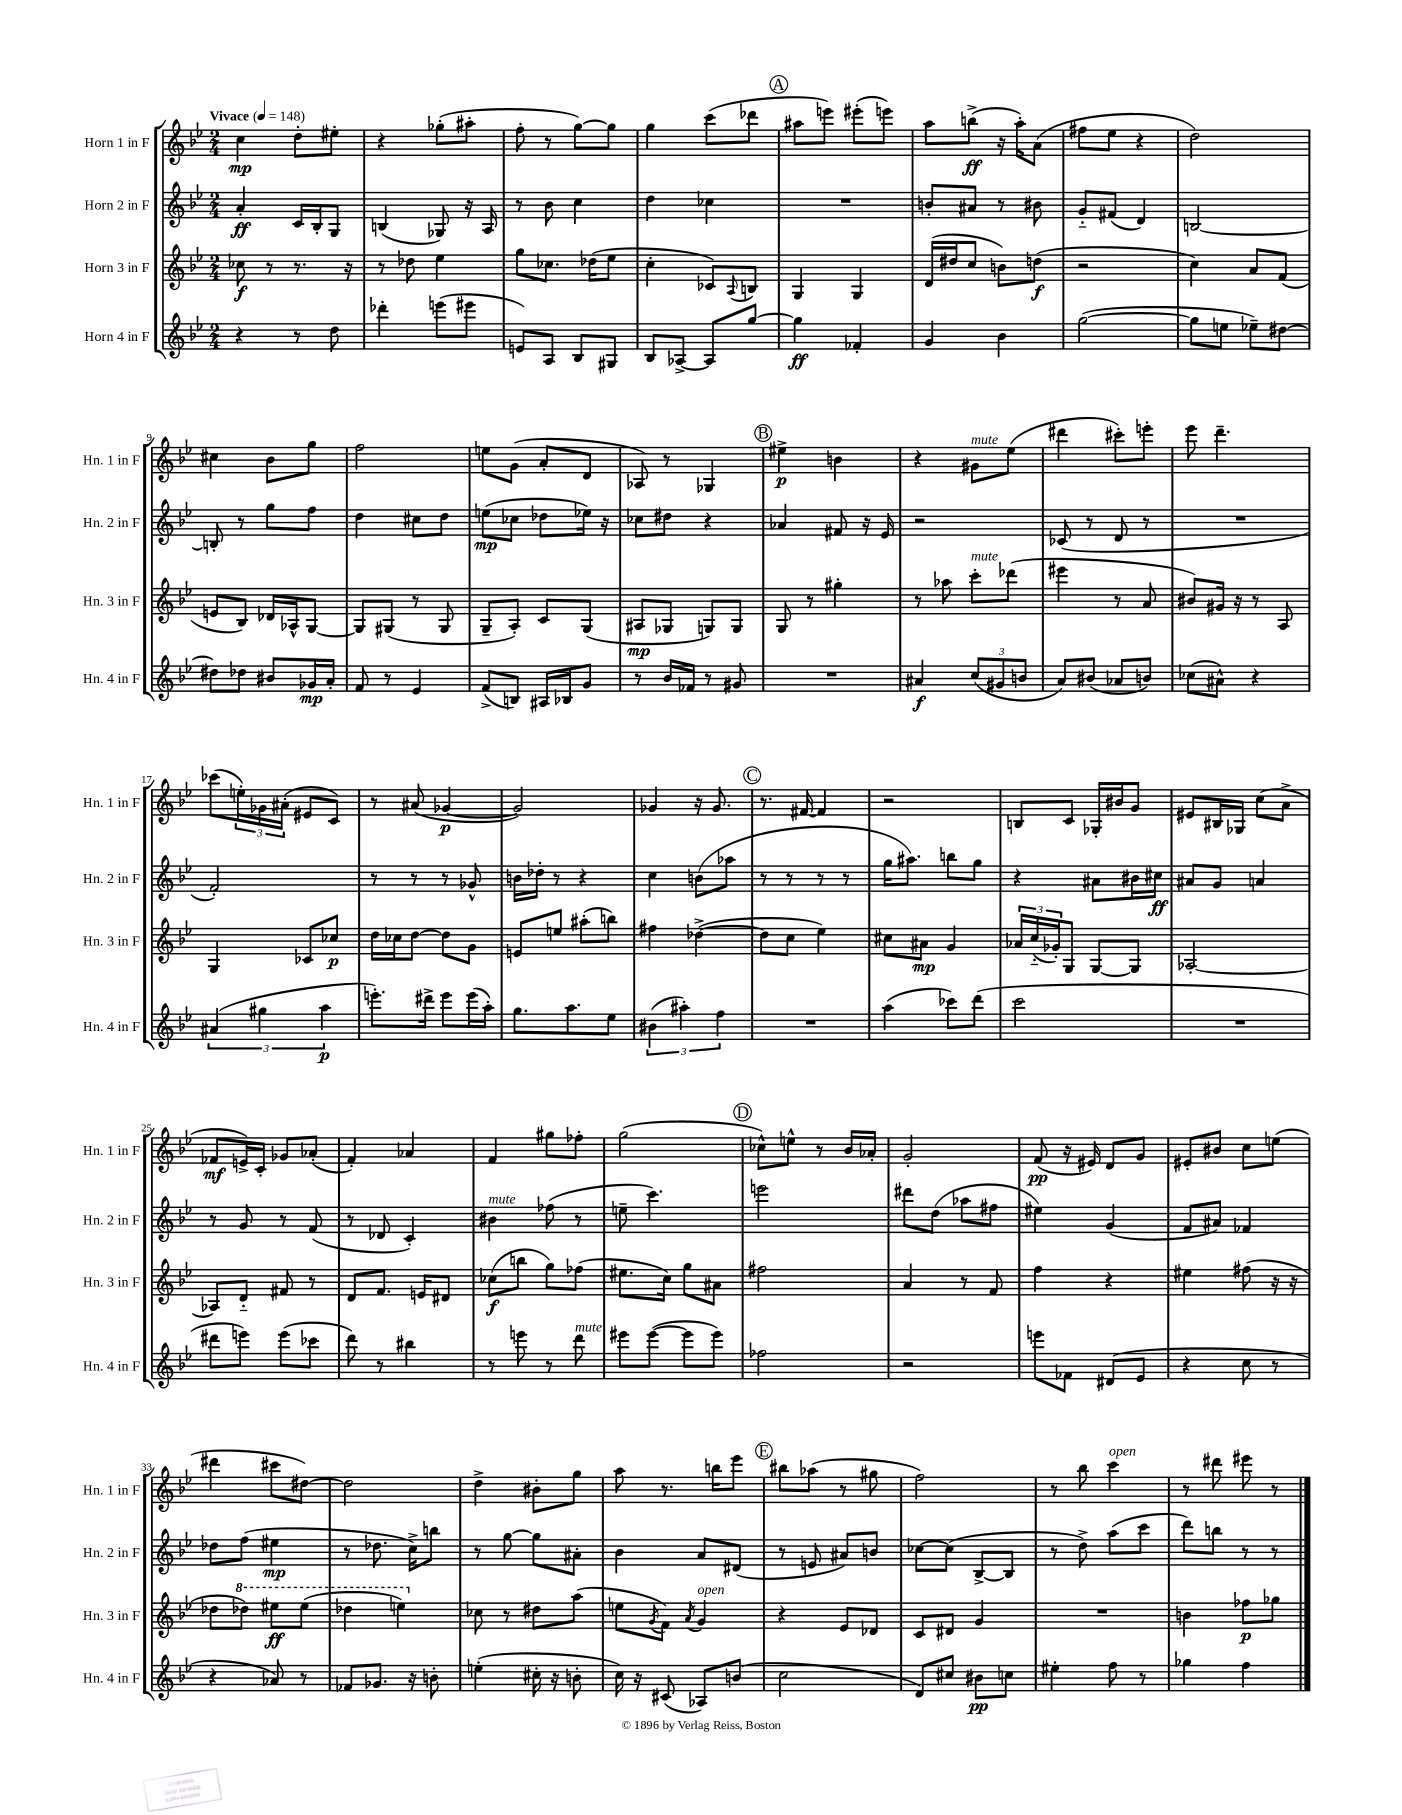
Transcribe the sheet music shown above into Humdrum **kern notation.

**kern	**kern	**kern	**kern
*staff4	*staff3	*staff2	*staff1
*clefG2	*clefG2	*clefG2	*clefG2
*k[b-e-]	*k[b-e-]	*k[b-e-]	*k[b-e-]
*M2/4	*M2/4	*M2/4	*M2/4
*MM148	*MM148	*MM148	*MM148
4r	8cc-	4a'	4cc
.	8r	.	.
8r	8.r	16c	8dd'
.	.	16B-'	.
8dd	.	8G	8ee#'
.	16r	.	.
=	=	=	=
4ddd-'	8r	(4B	4r
.	8dd-	.	.
(8eee	4ee-	8G-)	(8gg-'
8eee#	.	16r	8aa#'
.	.	16A	.
=	=	=	=
8e)	8gg	8r	8ff'
8A	8.cc-	8b-	8r
8B-	.	4cc	[8gg)
.	(16dd-	.	.
8G#	8ee-	.	8gg]
=	=	=	=
8B-	4cc'	4dd	4gg
[8A-^	.	.	.
8A-]	8c-)	4cc-	(8ccc
.	8qqA	.	.
[8gg	8B	.	8ddd-
=	=	=	=
4gg]	4G	2r	8aa#
.	.	.	8eee)
4f-'	4G	.	(8eee#'
.	.	.	8eee)
=	=	=	=
4g	(16d	8b'	8aa
.	16dd#	.	.
.	8cc	8a#	(8bb^
4b-	8b)	8r	16r
.	.	.	16aa')
.	(8dd	8b#	(8a
=	=	=	=
([2gg	2r	8g'~	8ff#
.	.	(8f#	8ee-
.	.	4d)	4r
=	=	=	=
8gg]	4cc)	[2B	2dd)
8ee	.	.	.
8ee-~)	8a	.	.
[8dd#	(8f	.	.
=	=	=	=
8dd#]	8e	8B']	4cc#
8dd-	8B-)	8r	.
8b#	16d-	8gg	8b-
.	16A-^^	.	.
16g-	[8G	8ff	8gg
16a'	.	.	.
=	=	=	=
8f	8G]	4dd	2ff
8r	(8G#	.	.
4e-	8r	8cc#	.
.	8G#	8dd	.
=	=	=	=
(8f^	8G~	(8ee	8ee
8B)	8A')	8cc-	(8g
16A#	8c	8dd-	8a'
16B-	.	.	.
8g	(8G	16ee-)	8d
.	.	16r	.
=	=	=	=
8r	8A#	8cc-	8A-)
16b-	8G-	8dd#	8r
16f-	.	.	.
8r	8G)	4r	4G-
8g#	8G	.	.
=	=	=	=
2r	8G	4a-	4ee#^
.	8r	.	.
.	4gg#'	8f#	4b
.	.	16r	.
.	.	16e-	.
=	=	=	=
4a#	8r	2r	4r
.	8aa-	.	.
(12cc	8ccc'	.	8g#
12g#	.	.	.
.	(8ddd-	.	(8ee-
12b	.	.	.
=	=	=	=
8a)	4eee#	(8c-	4ddd#
(8b#	.	8r	.
8a-	8r	8d	8ccc#')
8b)	8a	8r	8eee'
=	=	=	=
(8cc-	8b#)	2r	8eee-
8a#^^)	16g#	.	4.ddd~
.	16r	.	.
4r	8r	.	.
.	8A	.	.
=	=	=	=
(6a#	4G	2f')	(8ccc-
.	.	.	24ee')
6gg#	.	.	24g-
.	.	.	(24a#'
.	8c-	.	8e#
6aa	.	.	.
.	8cc-	.	8c)
=	=	=	=
8.eee')	16dd	8r	8r
.	16cc-	.	.
.	[8dd	8r	(8a#
16ddd#^	.	.	.
8eee	8dd]	8r	[4g-
(16eee	8g	8g-^^	.
16aa')	.	.	.
=	=	=	=
8.gg	8e	16b	2g-])
.	.	16dd-'	.
.	8ee	8r	.
8.aa	.	.	.
.	(8aa#'	4r	.
8ee-	8bb)	.	.
=	=	=	=
(6b#	4ff#	4cc	4g-
6aa#')	.	.	.
.	([4dd-^	(8b	16r
.	.	.	8.g-
6ff	.	.	.
.	.	8aa-	.
=	=	=	=
2r	8dd-]	8r	8.r
.	8cc	8r	.
.	.	.	[16f#
.	4ee-)	8r	4f#]
.	.	8r	.
=	=	=	=
(4aa	8cc#	16gg	2r
.	.	8.aa#)	.
.	8a#	.	.
8ccc-)	4g	8bb	.
(8ddd	.	8gg	.
=	=	=	=
2ccc	24a-	4r	8B
.	(24cc'~	.	.
.	24g-')	.	.
.	8G	.	8c
.	[8G	8a#	16G-'
.	.	.	16b#
.	8G]	16b#	8g
.	.	16cc#	.
=	=	=	=
2r	[2A-'	8a#	8e#
.	.	8g	16B#
.	.	.	16G-
.	.	4a	(8cc
.	.	.	8a^
=	=	=	=
8ddd#	8A-]	8r	8f-
8eee)	8d'~	8g	16e^)
.	.	.	16c'
(8eee	8f#	8r	8g-
8ccc-	8r	(8f	(8a-'
=	=	=	=
8ddd)	8d	8r	4f')
8r	8.f	8d-	.
4bb#	.	4c')	4a-
.	16e	.	.
.	8d#	.	.
=	=	=	=
8r	(8cc-	4b#	4f
8eee	8bb	.	.
8r	8gg)	(8ff-	8gg#
8ddd	(8ff-	8r	8ff-'
=	=	=	=
8eee#	8.ee#	8ee~	(2gg
([8eee#	.	4.ccc)	.
.	16cc)	.	.
8eee#]	8gg	.	.
8eee#)	8a#	.	.
=	=	=	=
2ff-	2ff#	2eee	8cc-^^)
.	.	.	8ee^^
.	.	.	8r
.	.	.	16b-
.	.	.	16a-'
=	=	=	=
2r	4a	8ddd#	2g'
.	.	(8dd	.
.	8r	8aa-	.
.	8f	8ff#	.
=	=	=	=
8eee	4ff	4ee#)	(8f
8f-	.	.	16r
.	.	.	16e#)
(8d#	4r	(4g	8d
8e-	.	.	8g
=	=	=	=
4r	4ee#	8f	8e#'
.	.	8a#)	8b#
8cc	(8ff#	4f-	8cc
8r	16r	.	(8ee
.	16r	.	.
=	=	=	=
4r	8dd-	8dd-	4ddd#
.	8ddd-)	(8ff	.
8a-)	8eee#	4ee#	8ccc#
8r	(8eee#	.	[8dd#)
=	=	=	=
8f-	4ddd-	8r	2dd#]
8.g-	.	8.dd-	.
.	4eee)	.	.
16r	.	16cc^)	.
8b'	.	8bb	.
=	=	=	=
(4ee'	8cc-	8r	4dd^
.	8r	[8gg	.
16cc#'	8dd#	8gg]	8b#'
16r	.	.	.
8b'	(8aa	8a#'	8gg
=	=	=	=
16cc)	8ee	4b-	8aa
16r	.	.	.
.	8qg	.	.
(8c#	8f)	.	8.r
.	8qa	.	.
8A-)	4g	8a	.
.	.	.	16bb
(8b	.	(8d#	8eee-
=	=	=	=
2cc	4r	8r	8bb#
.	.	8e	(8aa-
.	8e-	8a#)	8r
.	8d-	8b	8gg#
=	=	=	=
8d)	8c	[8cc-	2ff)
8cc#	8d#	(8cc-]	.
8b#	4g	[8B-^	.
8cc	.	8B-]	.
=	=	=	=
4ee#'	2r	8r	8r
.	.	8dd^)	8bb-
8ff	.	(8aa	4ccc
8r	.	8ccc	.
=	=	=	=
4gg-	4b	8ddd)	8r
.	.	8bb	8ddd#
4ff	8ff-	8r	8eee#
.	8gg-	8r	8r
==	==	==	==
*-	*-	*-	*-
